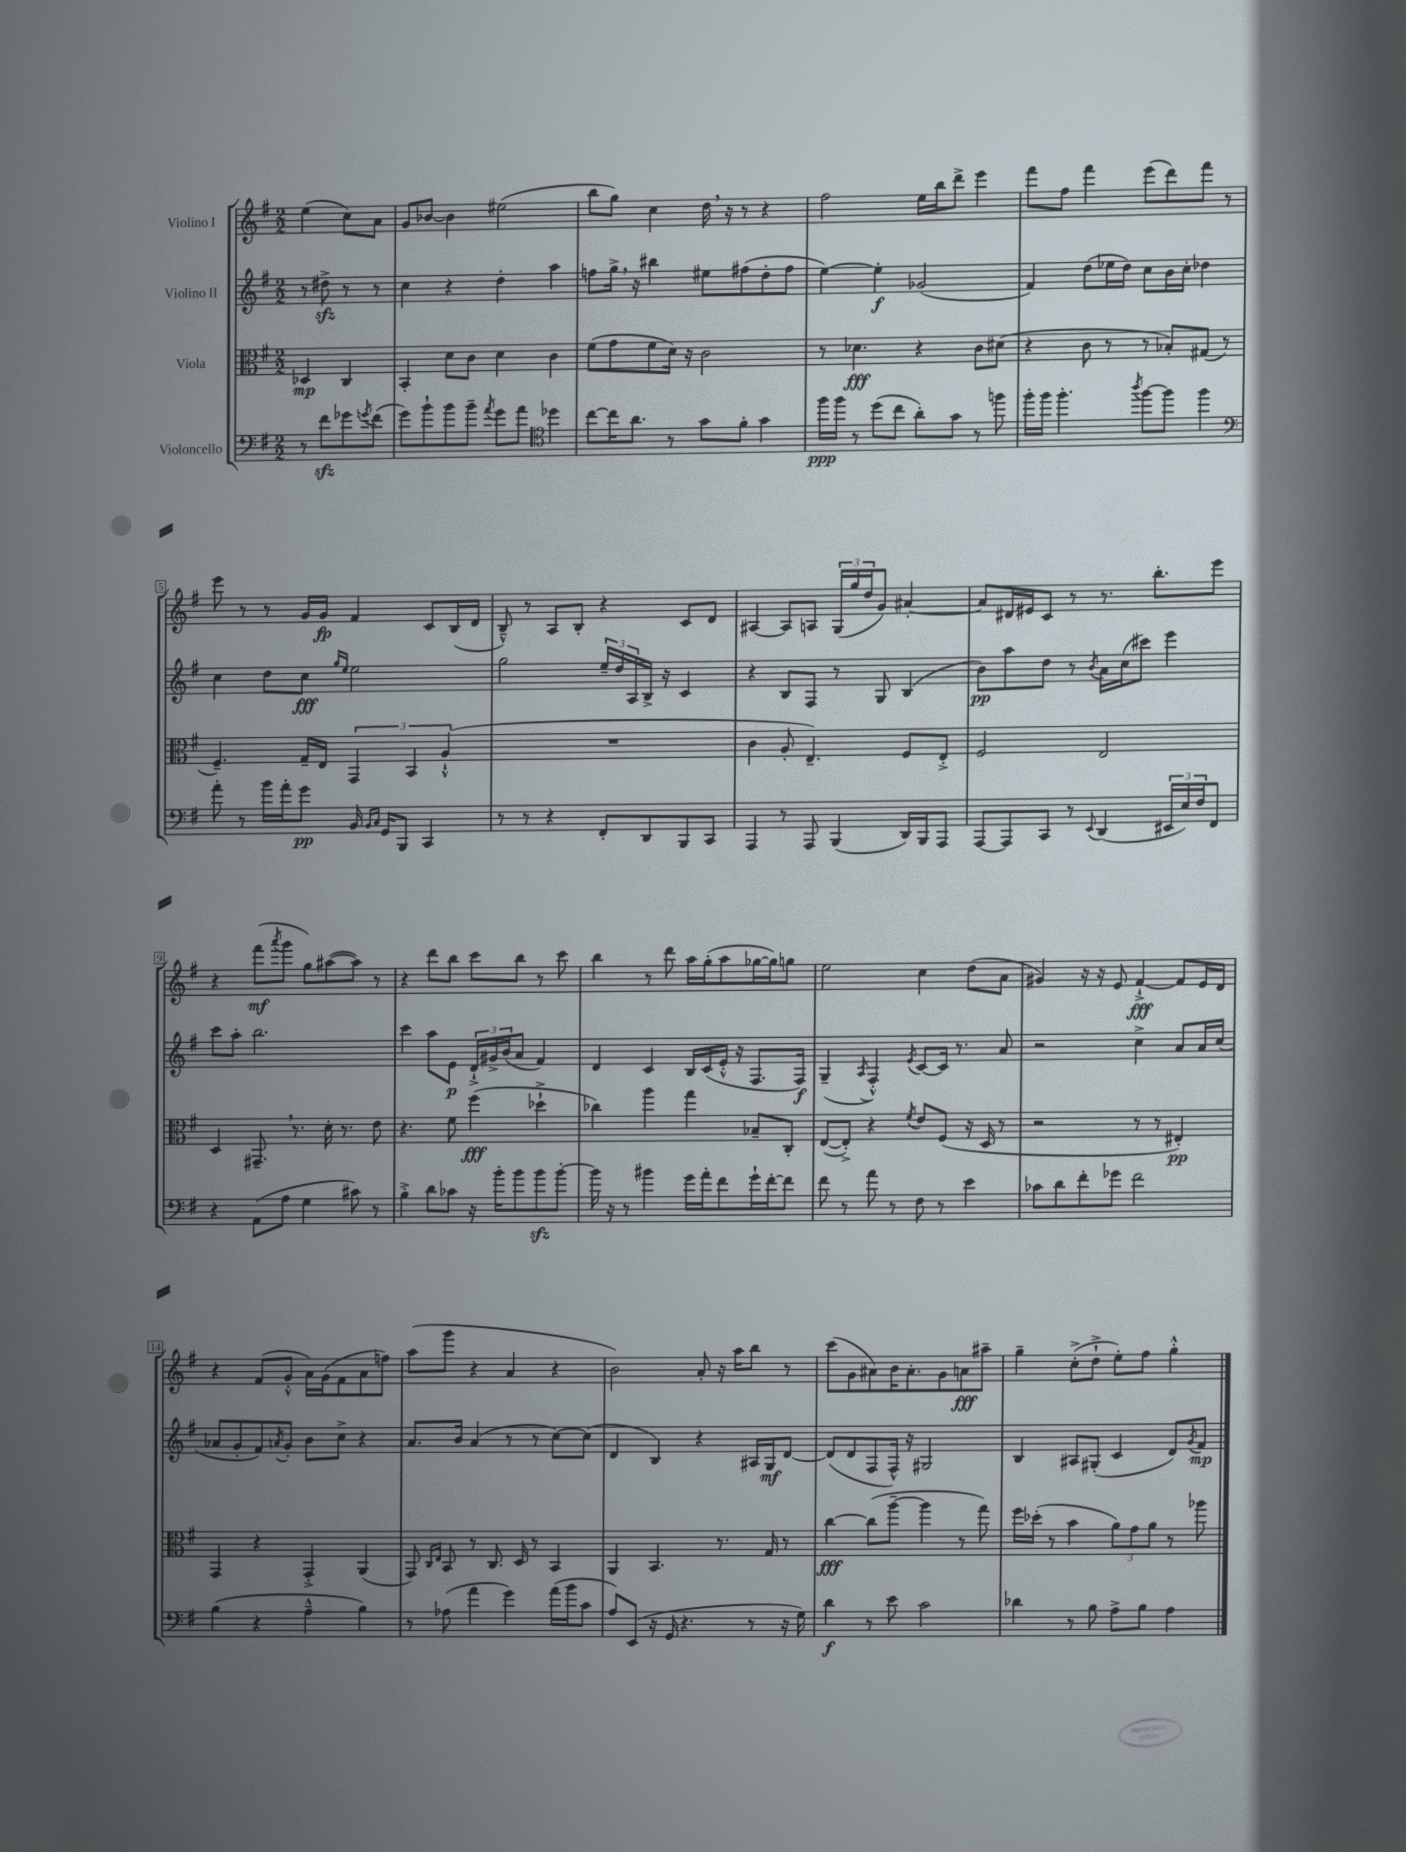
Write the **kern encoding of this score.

**kern	**kern	**kern	**kern
*staff4	*staff3	*staff2	*staff1
*clefF4	*clefC3	*clefG2	*clefG2
*k[f#]	*k[f#]	*k[f#]	*k[f#]
*M2/2	*M2/2	*M2/2	*M2/2
8r	4D-	8r	(4ee
8f#	.	8dd#^	.
8g-	4C	8r	8cc)
8qg	.	.	.
(8f#	.	8r	8a
=	=	=	=
8g)	4BB'	4cc	8g
8b`	.	.	[8b-
8b	8d	4r	4b-]
8b~	8c	.	.
8qa	.	.	.
8g	4d	4dd'	(2ee#
8a	.	.	.
*clefC4	*	*	*
4dd-	4c	4aa	.
=	=	=	=
[8cc	(8f#	8ff	8bb
16cc]	8g	16gg^	8gg)
8.a	.	16r	.
.	8f#	4bb#	4cc
8r	16d)	.	.
.	16r	.	.
8g	2c	8ee#	16dd
.	.	.	16r
8f#'	.	(8ff#	8r
4g	.	8dd'	4r
.	.	8ff#	.
=	=	=	=
16ff#	8r	[4ee)	2ff#
16ff#	.	.	.
8r	4.d-	.	.
(8dd	.	4ee']	.
8cc	.	.	.
8a')	4r	(2g-	16ee
.	.	.	16bb
8g	.	.	8ddd^
8r	8c	.	4eee
8ff	(8d#	.	.
=	=	=	=
16ff#'	4r	4f#)	8fff#
16ff#	.	.	.
4.ff#'	.	.	8ff#
.	8c	(8dd	4fff#
.	8r	16ee-	.
.	.	16dd)	.
8qaa	.	.	.
[8ff#	8r	8cc	(8eee
8ff#]	8B-')	16b	8ddd)
.	.	16cc'	.
4ff#	(8G#	4dd-	8fff#
.	8r	.	8r
=	=	=	=
*clefF4	*	*	*
8a'	4.F#~)	4cc	8eee
8r	.	.	8r
16b	.	8dd	8r
16a'	.	.	.
8g	16G~	8cc	16g
.	16E	.	16g
.	.	16qqgg	.
.	.	16qqee	.
16BB	6GG	2ee	4f#
16qqBB	.	.	.
16qqC	.	.	.
16GG	.	.	.
8BBB	.	.	.
.	6BB	.	.
4CC	.	.	8c
.	(6A`^^	.	.
.	.	.	(16B
.	.	.	16d
=	=	=	=
8r	1r	2gg	8B~^^)
8r	.	.	8r
4r	.	.	8A
.	.	.	8B'
8FF#'	.	24ee~	4r
.	.	24dd	.
.	.	24A	.
8DD	.	16B^	.
.	.	16r	.
8BBB	.	4c	8c
8CC	.	.	8d
=	=	=	=
4AAA	4c	4r	[4A#
8r	8A'	8B	8A#]
8AAA	4.E~)	8F#	8A
(4BBB	.	8r	(24G
.	.	.	24gg
.	.	.	24dd
.	.	8G	8g)
16DD)	8F#	(4B	[4a#'
16BBB	.	.	.
8AAA	8E'^	.	.
=	=	=	=
[8AAA	2F#	8b)	8a#]
8AAA]	.	8aa	16d#
.	.	.	16e#
8CC	.	8dd	8c
8r	.	8r	8r
8qqEE	.	8qb	.
(4DD	2E	16a	8.r
.	.	(16cc	.
.	.	8ccc#)	.
.	.	.	8.bb'
24EE#	.	4eee	.
24E)	.	.	.
24F#	.	.	.
8FF#	.	.	8eee
=	=	=	=
4r	4D	8ccc	4r
.	.	8aa'	.
(8AA	8.GG#~	2.bb	(8fff#
.	.	.	8qaaa
8A	.	.	8ggg
.	8.r	.	.
4G	.	.	8gg)
.	16d'	.	([8aa#
.	8.r	.	.
8c#)	.	.	8aa#])
8r	8e	.	8r
=	=	=	=
4B'^	4.r	4ccc	4r
8d	.	8aa	8ddd
8c-	8f#	8e	8bb
16r	(4ff#	24d`^	8ccc
.	.	24g#^	.
16b'	.	.	.
.	.	(24b	.
8b	.	8a	8bb
8b	4dd-`^	4f#)	8r
[8b'	.	.	8ccc
=	=	=	=
16b]	4cc-)	4d	4bb
16r	.	.	.
8r	.	.	.
4b#	4aa	4c	8r
.	.	.	8ddd
16g	4gg	16B	16aa
16a'	.	(16c	(16gg'
8f#	.	16e'^^	8aa
.	.	16r	.
16g`	8B-~	8.F#	[16gg-
[16f#'	.	.	16gg-])
8f#]	8C'	.	8gg
.	.	16F#)	.
=	=	=	=
8f#	([8E	(4G~	2ee
8r	8E'^])	.	.
.	.	8qA	.
8a	4r	4F#'^^)	.
8r	.	.	.
.	8qf#	8qe	.
8F#	8e	[8c	4cc
8r	(8F#	16c]	.
.	.	8.r	.
4e	16r	.	(8dd
.	16D	.	.
.	8r	8a	8a
=	=	=	=
8c-	2r	2r	4g#)
8d	.	.	.
8f#'	.	.	16r
.	.	.	16r
8g-	.	.	8e
2f#	8r	4cc^	[4f#`^
.	8r	.	.
.	4E#')	8a	8f#]
.	.	16a	16e
.	.	(16cc	16d
=	=	=	=
(4B	4GG	8a-	4r
.	.	8g'	.
4r	4r	8f#)	(8f#
.	.	8qa	.
.	.	8g'	8g'^^
4A~^^	4GG'^	8b	16a)
.	.	.	(16g
.	.	8cc^	8f#
4B)	(4AA	4r	8a
.	.	.	8ff)
=	=	=	=
8r	8GG)	8.a	(8aa
.	16qqC	.	.
.	16qqE	.	.
(8A-	8BB	.	8ggg
.	.	16b	.
4a	8r	(4a	4r
.	8.C	.	.
4g)	.	8r	4a
.	16D	.	.
.	8r	8r	.
(16a	4BB	[8cc)	4r
16b	.	.	.
8c	.	(8cc]	.
=	=	=	=
8A)	4AA	4d	2b)
(8EE	.	.	.
16r	4.BB	4B)	.
16GG	.	.	.
4.r	.	.	.
.	.	4r	8a'
.	8.r	.	16r
.	.	.	16aa
8r	.	16A#	8bb
.	16G	16G	.
16r	8r	[8d	8r
16G)	.	.	.
=	=	=	=
4d	[4cc	(8d]	(8ccc
.	.	8d	8g
8r	(8cc]	8F#	8a#)
8e	[8aa~	16F#^^)	16b
.	.	16r	8.a#'
2c	4aa]	2G#	.
.	.	.	8g
.	8r	.	8a
.	8gg)	.	8aa#~
=	=	=	=
4d-	16ff#	4B	4gg~
.	(16dd-'	.	.
.	8r	.	.
8r	4b	8A#	(8cc'^
8B	.	(8G#'	8dd`^
8A^	12a)	4c	8ee')
.	12g	.	.
8B	.	.	8ff#
.	12a	.	.
4A	8r	8d)	4gg'^^
.	.	8qg	.
.	8aa-	8f#	.
==	==	==	==
*-	*-	*-	*-
